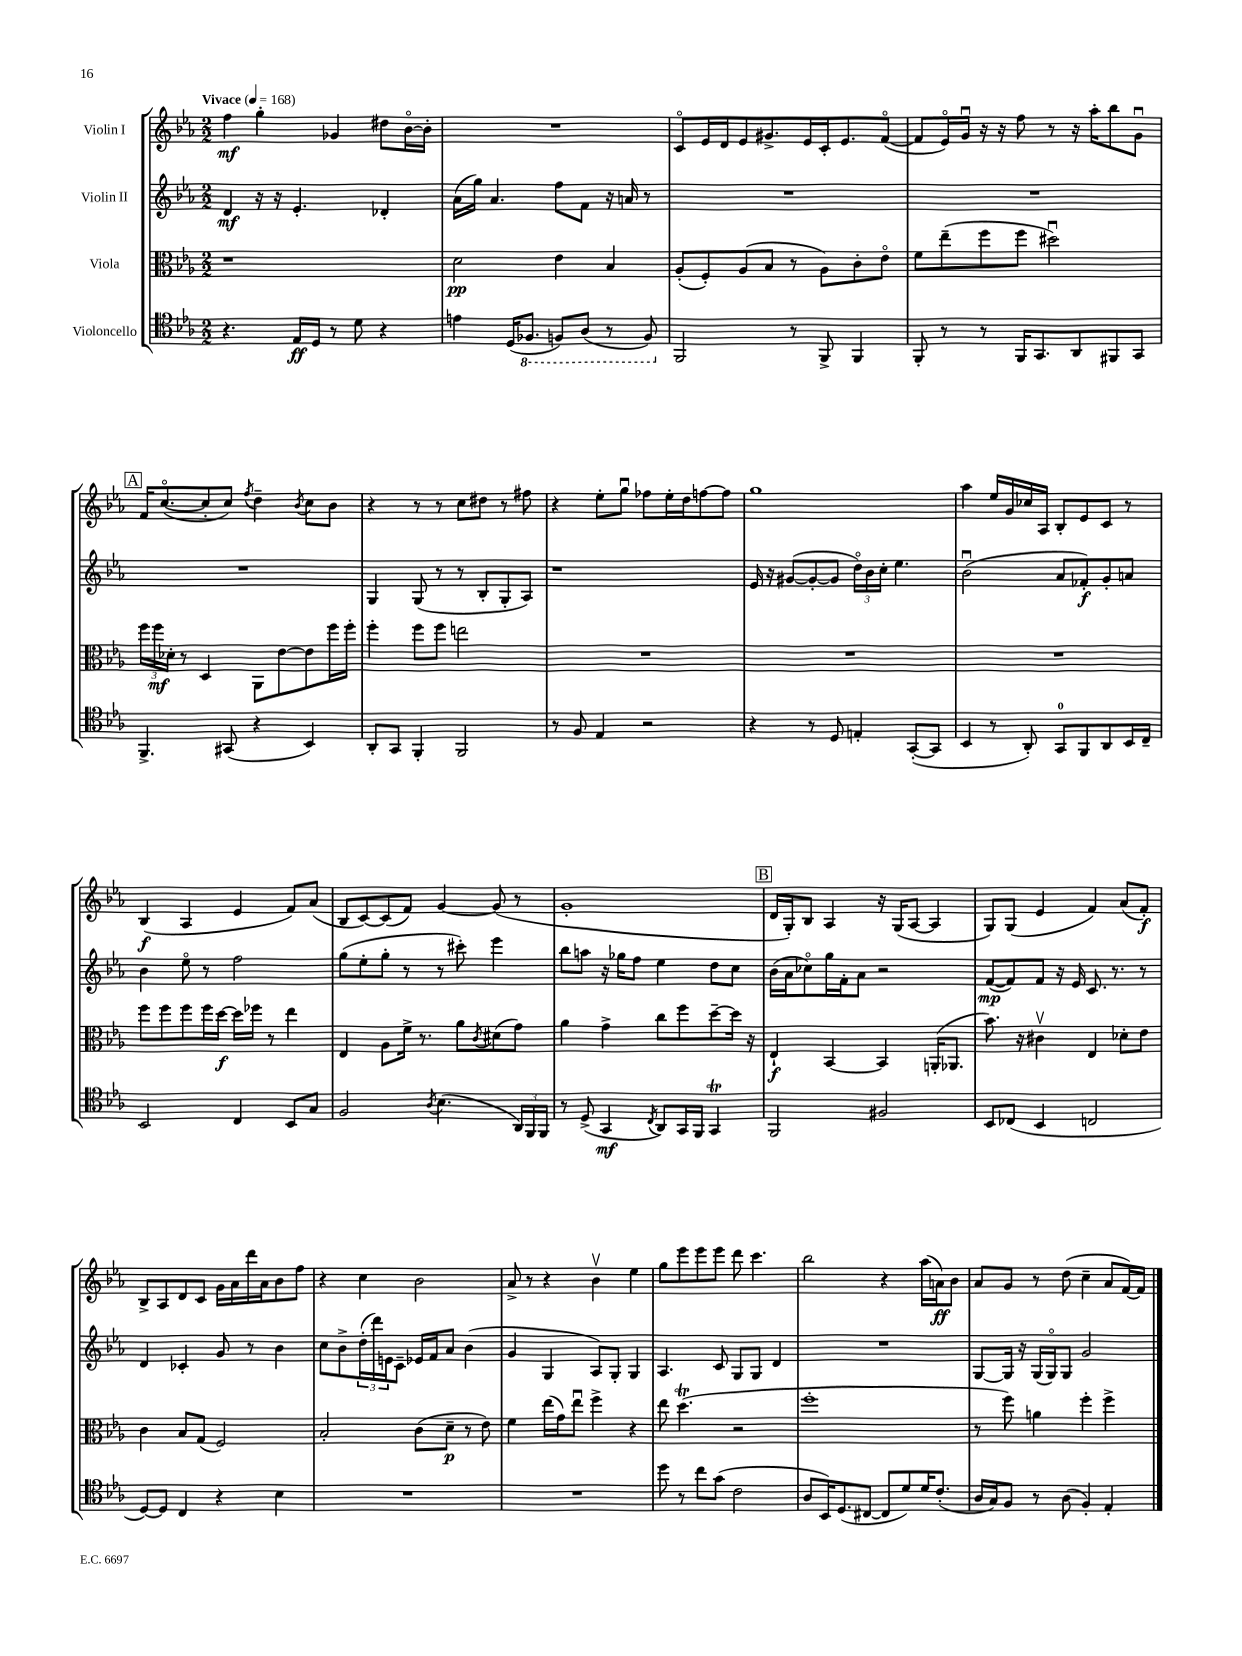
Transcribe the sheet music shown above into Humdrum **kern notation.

**kern	**dynam	**kern	**dynam	**kern	**dynam	**kern	**dynam
*part4	*part4	*part3	*part3	*part2	*part2	*part1	*part1
*staff4	*staff4	*staff3	*staff3	*staff2	*staff2	*staff1	*staff1
*I"Violoncello	*	*I"Viola	*	*I"Violin II	*	*I"Violin I	*
*clefC4	*	*clefC3	*	*clefG2	*	*clefG2	*
*k[b-e-a-]	*	*k[b-e-a-]	*	*k[b-e-a-]	*	*k[b-e-a-]	*
*M2/2	*	*M2/2	*	*M2/2	*	*M2/2	*
*MM168	*	*MM168	*	*MM168	*	*MM168	*
=1	=1	=1	=1	=1	=1	=1	=1
!	!	!	!	!	!	!LO:TX:a:B:t=Vivace	!
4.r	.	1r	.	4d/	mf	4ff\	mf
.	.	.	.	16r	.	4gg'\	.
.	.	.	.	16r	.	.	.
16E-/LL	ff	.	.	4.e-'/	.	.	.
16D/JJ	.	.	.	.	.	.	.
8r	.	.	.	.	.	4g-X/	.
8d\	.	.	.	.	.	.	.
4r	.	.	.	4d-X'/	.	8dd#X\L	.
.	.	.	.	.	.	[16b-\L	.
.	.	.	.	.	.	16b-'\JJ]	.
=2	=2	=2	=2	=2	=2	=2	=2
4en\	.	2d\	pp	(16a-\LL	.	1r	.
.	.	.	.	16gg\JJ)	.	.	.
.	.	.	.	4.a-/	.	.	.
(16D/KL	.	.	.	.	.	.	.
*8ba	*	*	*	*	*	*	*
8.FF-X/J	.	.	.	.	.	.	.
8FFn/L)	.	4e-\	.	8ff\L	.	.	.
(8AA-/J	.	.	.	8f\J	.	.	.
8r	.	4B-/	.	16r	.	.	.
.	.	.	.	16an/	.	.	.
8FF/)	.	.	.	8r	.	.	.
=3	=3	=3	=3	=3	=3	=3	=3
*X8ba	*	*	*	*	*	*	*
2FF/	.	(8A-'/L	.	1r	.	8c/L	.
.	.	8F'/)	.	.	.	16e-/L	.
.	.	.	.	.	.	16d/J	.
.	.	(8A-/	.	.	.	8e-/	.
.	.	8B-/J	.	.	.	8.g#X^/	.
8r	.	8r	.	.	.	.	.
.	.	.	.	.	.	16e-/L	.
8FF^/	.	8A-\L)	.	.	.	16c'/J	.
.	.	.	.	.	.	8.e-/	.
4FF/	.	8c'\	.	.	.	.	.
.	.	8e-\J	.	.	.	([8f/J	.
=4	=4	=4	=4	=4	=4	=4	=4
8FF'/	.	8f\L	.	1r	.	8f/L]	.
8r	.	(8ee-~\	.	.	.	16e-/L)	.
.	.	.	.	.	.	16gu/JJ	.
8r	.	8ff\	.	.	.	16r	.
.	.	.	.	.	.	16r	.
16FF/KL	.	8ff\J	.	.	.	8ff\	.
8.GG/	.	.	.	.	.	.	.
.	.	2dd#Xu\)	.	.	.	8r	.
8AA-/	.	.	.	.	.	16r	.
.	.	.	.	.	.	16aa-'\KL	.
8FF#X/	.	.	.	.	.	8bb-\	.
8GG/J	.	.	.	.	.	8gu\J	.
!!LO:LB:g=z
!!LO:REH:place=s1:t=A
=5	=5	=5	=5	=5	=5	=5	=5
4.FF^/	.	24ff\LL	.	1r	.	16f/KL	.
.	.	24ff\	mf	.	.	.	.
.	.	.	.	.	.	([8.cc/	.
.	.	24d-X'\JJ	.	.	.	.	.
.	.	8r	.	.	.	.	.
.	.	4D/	.	.	.	8cc'/]	.
(8GG#X/	.	.	.	.	.	8cc/J)	.
.	.	.	.	.	.	8qff/	.
4r	.	8AA-\L	.	.	.	4dd~\	.
.	.	[8e-\	.	.	.	.	.
.	.	.	.	.	.	8qb-/	.
4BB-/)	.	8e-\]	.	.	.	8cc\L	.
.	.	16ff\L	.	.	.	8b-\J	.
.	.	16ff'\JJ	.	.	.	.	.
=6	=6	=6	=6	=6	=6	=6	=6
8AA-'/L	.	4ff'\	.	4G/	.	4r	.
8GG/J	.	.	.	.	.	.	.
4FF'/	.	8ff\L	.	(8G/	.	8r	.
.	.	8ff\J	.	8r	.	8r	.
2FF/	.	2een\	.	8r	.	8cc\L	.
.	.	.	.	8B-'/L	.	8dd#X\J	.
.	.	.	.	8G'/	.	8r	.
.	.	.	.	8A-/J)	.	8ff#X\	.
=7	=7	=7	=7	=7	=7	=7	=7
8r	.	1r	.	1r	.	4r	.
8F/	.	.	.	.	.	.	.
4E-/	.	.	.	.	.	8ee-'\L	.
.	.	.	.	.	.	8ggu\J	.
2r	.	.	.	.	.	8ff-X\L	.
.	.	.	.	.	.	16ee-'\L	.
.	.	.	.	.	.	16dd\J	.
.	.	.	.	.	.	[8ffn\	.
.	.	.	.	.	.	8ff\J]	.
=8	=8	=8	=8	=8	=8	=8	=8
4r	.	1r	.	16e-/	.	1gg	.
.	.	.	.	16r	.	.	.
.	.	.	.	([8g#X/L	.	.	.
8r	.	.	.	8g#'/_	.	.	.
8D/	.	.	.	8g#/J]	.	.	.
4En'/	.	.	.	24dd\LL)	.	.	.
.	.	.	.	24b-\	.	.	.
.	.	.	.	24cc'\JJ	.	.	.
.	.	.	.	4.ee-\	.	.	.
([8GG'/L	.	.	.	.	.	.	.
8GG/J]	.	.	.	.	.	.	.
=9	=9	=9	=9	=9	=9	=9	=9
4BB-/	.	1r	.	(2b-u\	.	4aa-\	.
8r	.	.	.	.	.	16ee-/LL	.
.	.	.	.	.	.	16g/	.
8AA-'/)	.	.	.	.	.	16cc-X/	.
.	.	.	.	.	.	16A-/JJ	.
8GG/L	.	.	.	8a-/L	.	8B-'/L	.
8FF/	.	.	.	8f-X'/)	f	8e-/	.
8AA-/	.	.	.	8g'/	.	8c/J	.
16BB-/L	.	.	.	8an/J	.	8r	.
16C~/JJ	.	.	.	.	.	.	.
!!LO:LB:g=z
=10	=10	=10	=10	=10	=10	=10	=10
2BB-/	.	8ff\L	.	4b-\	.	(4B-/	f
.	.	8ff\	.	.	.	.	.
.	.	8ff\	.	8ee-\	.	4A-/	.
.	.	16ff\L	.	8r	.	.	.
.	.	[16dd\JJ	f	.	.	.	.
4C/	.	16dd\LL]	.	2ff\	.	4e-/	.
.	.	16ff-X\JJ	.	.	.	.	.
.	.	8r	.	.	.	.	.
8BB-/L	.	4ee-\	.	.	.	8f/L)	.
8G/J	.	.	.	.	.	(8a-/J	.
=11	=11	=11	=11	=11	=11	=11	=11
2F/	.	4E-/	.	(8gg\L	.	8B-/L	.
.	.	.	.	8ee-'\	.	[8c/)	.
.	.	8A-\L	.	8gg'\J	.	(8c/]	.
.	.	16f^\Jk	.	8r	.	8f/J)	.
.	.	8.r	.	.	.	.	.
8qA-/	.	.	.	.	.	.	.
(4.B-\	.	.	.	8r	.	[4g/	.
.	.	8a-\L	.	8ccc#X'\)	.	.	.
.	.	8qc/	.	.	.	.	.
.	.	(8d#X\	.	4eee-\	.	(8g/]	.
24AA-/LL)	.	8g\J)	.	.	.	8r	.
24FF/	.	.	.	.	.	.	.
24FF/JJ	.	.	.	.	.	.	.
=12	=12	=12	=12	=12	=12	=12	=12
8r	.	4a-\	.	8bb-\L	.	1g'	.
(8D^/	.	.	.	8aan\J	.	.	.
4GG/	mf	4g^\	.	16r	.	.	.
.	.	.	.	16gg-X\KL	.	.	.
.	.	.	.	8ff\J	.	.	.
8qC/	.	.	.	.	.	.	.
8AA-/L)	.	8cc\L	.	4ee-\	.	.	.
16GG/L	.	8ff\	.	.	.	.	.
16FF/JJ	.	.	.	.	.	.	.
4GGt/	.	[8dd~\	.	8dd\L	.	.	.
.	.	16dd\Jk]	.	8cc\J	.	.	.
.	.	16r	.	.	.	.	.
!!LO:REH:place=s1:t=B
=13	=13	=13	=13	=13	=13	=13	=13
2FF/	.	4E-`/	f	(16b-\LL	.	16d/LL	.
.	.	.	.	16a-\J	.	16G'/J)	.
.	.	.	.	8cc-X\)	.	8B-/J	.
.	.	[4BB-/	.	16gg\L	.	4A-/	.
.	.	.	.	16f'\J	.	.	.
.	.	.	.	8a-\J	.	.	.
2F#X/	.	4BB-/]	.	2r	.	16r	.
.	.	.	.	.	.	(16G/KL	.
.	.	.	.	.	.	[8A-/J	.
.	.	(16AAn'/KL	.	.	.	4A-/]	.
.	.	8.AA-X/J	.	.	.	.	.
=14	=14	=14	=14	=14	=14	=14	=14
8BB-/L	.	8.b-\)	.	([8f/L	mp	8G/L)	.
(8C-X/J	.	.	.	8f/])	.	(8G/J	.
.	.	16r	.	.	.	.	.
4BB-/	.	4c#Xv\	.	8f/J	.	4e-/	.
.	.	.	.	16r	.	.	.
.	.	.	.	16e-/	.	.	.
2Cn/	.	4E-/	.	8.c/	.	4f/)	.
.	.	.	.	8.r	.	.	.
.	.	8d-X'\L	.	.	.	(8a-/L	.
.	.	8e-\J	.	8r	.	8f'/J)	f
!!LO:LB:g=z
=15	=15	=15	=15	=15	=15	=15	=15
[8D/L)	.	4c\	.	4d/	.	8B-^/L	.
8D/J]	.	.	.	.	.	8A-/	.
4C/	.	8B-/L	.	4c-X'/	.	8d/	.
.	.	(8G/J	.	.	.	8c/J	.
4r	.	2F/)	.	8g/	.	16g\LL	.
.	.	.	.	.	.	16a-\	.
.	.	.	.	8r	.	16ddd\	.
.	.	.	.	.	.	16a-\J	.
4B-\	.	.	.	4b-\	.	8b-\	.
.	.	.	.	.	.	8ff\J	.
=16	=16	=16	=16	=16	=16	=16	=16
1r	.	2B-'/	.	8cc\L	.	4r	.
.	.	.	.	8b-^\	.	.	.
.	.	.	.	(24dd'\L	.	4cc\	.
.	.	.	.	24ddd\)	.	.	.
.	.	.	.	24en\J	.	.	.
.	.	.	.	8c~\J	.	.	.
.	.	(8c\L	.	16e-X/LL	.	2b-\	.
.	.	.	.	16f/J	.	.	.
.	.	8d~\J	p	8a-/J	.	.	.
.	.	8r	.	(4b-\	.	.	.
.	.	8e-\)	.	.	.	.	.
=17	=17	=17	=17	=17	=17	=17	=17
1r	.	4f\	.	4g/	.	8a-^/	.
.	.	.	.	.	.	8r	.
.	.	(16ee-\LL	.	4G/	.	4r	.
.	.	16g\J)	.	.	.	.	.
.	.	8ee-u\J	.	.	.	.	.
.	.	4ff^\	.	8A-/L)	.	4b-v\	.
.	.	.	.	8G'/J	.	.	.
.	.	4r	.	4G/	.	4ee-\	.
=18	=18	=18	=18	=18	=18	=18	=18
8dd\	.	8ee-\	.	4.A-/	.	8gg\L	.
8r	.	(4.ddt\	.	.	.	8eee-\	.
8cc\L	.	.	.	.	.	8eee-\	.
(8g\J	.	.	.	8c/	.	8eee-\J	.
2c\	.	2r	.	8G/L	.	8ddd\	.
.	.	.	.	8G/J	.	4.ccc\	.
.	.	.	.	4d/	.	.	.
=19	=19	=19	=19	=19	=19	=19	=19
8A-/L	.	1ff'	.	1r	.	2bb-\	.
16BB-/K)	.	.	.	.	.	.	.
(8.D/	.	.	.	.	.	.	.
[8C#X/J	.	.	.	.	.	.	.
8C#/L]	.	.	.	.	.	4r	.
8d/)	.	.	.	.	.	.	.
16d/K	.	.	.	.	.	(16aa-\LL	.
(8.c'/J	.	.	.	.	.	16an\J)	ff
.	.	.	.	.	.	8b-\J	.
=20	=20	=20	=20	=20	=20	=20	=20
16A-/LL	.	8r	.	[8G/L	.	8a-/L	.
16G/J)	.	.	.	.	.	.	.
8F/J	.	8ff\)	.	16G/Jk]	.	8g/J	.
.	.	.	.	16r	.	.	.
8r	.	4an\	.	(16G/LL	.	8r	.
.	.	.	.	16G/J)	.	.	.
(8A-\	.	.	.	8G/J	.	(8dd\	.
4F'/)	.	4ff'\	.	2g/	.	4cc~\	.
4E-'/	.	4ff^\	.	.	.	8a-/L	.
.	.	.	.	.	.	[16f/L)	.
.	.	.	.	.	.	16f/JJ]	.
==	==	==	==	==	==	==	==
*-	*-	*-	*-	*-	*-	*-	*-
